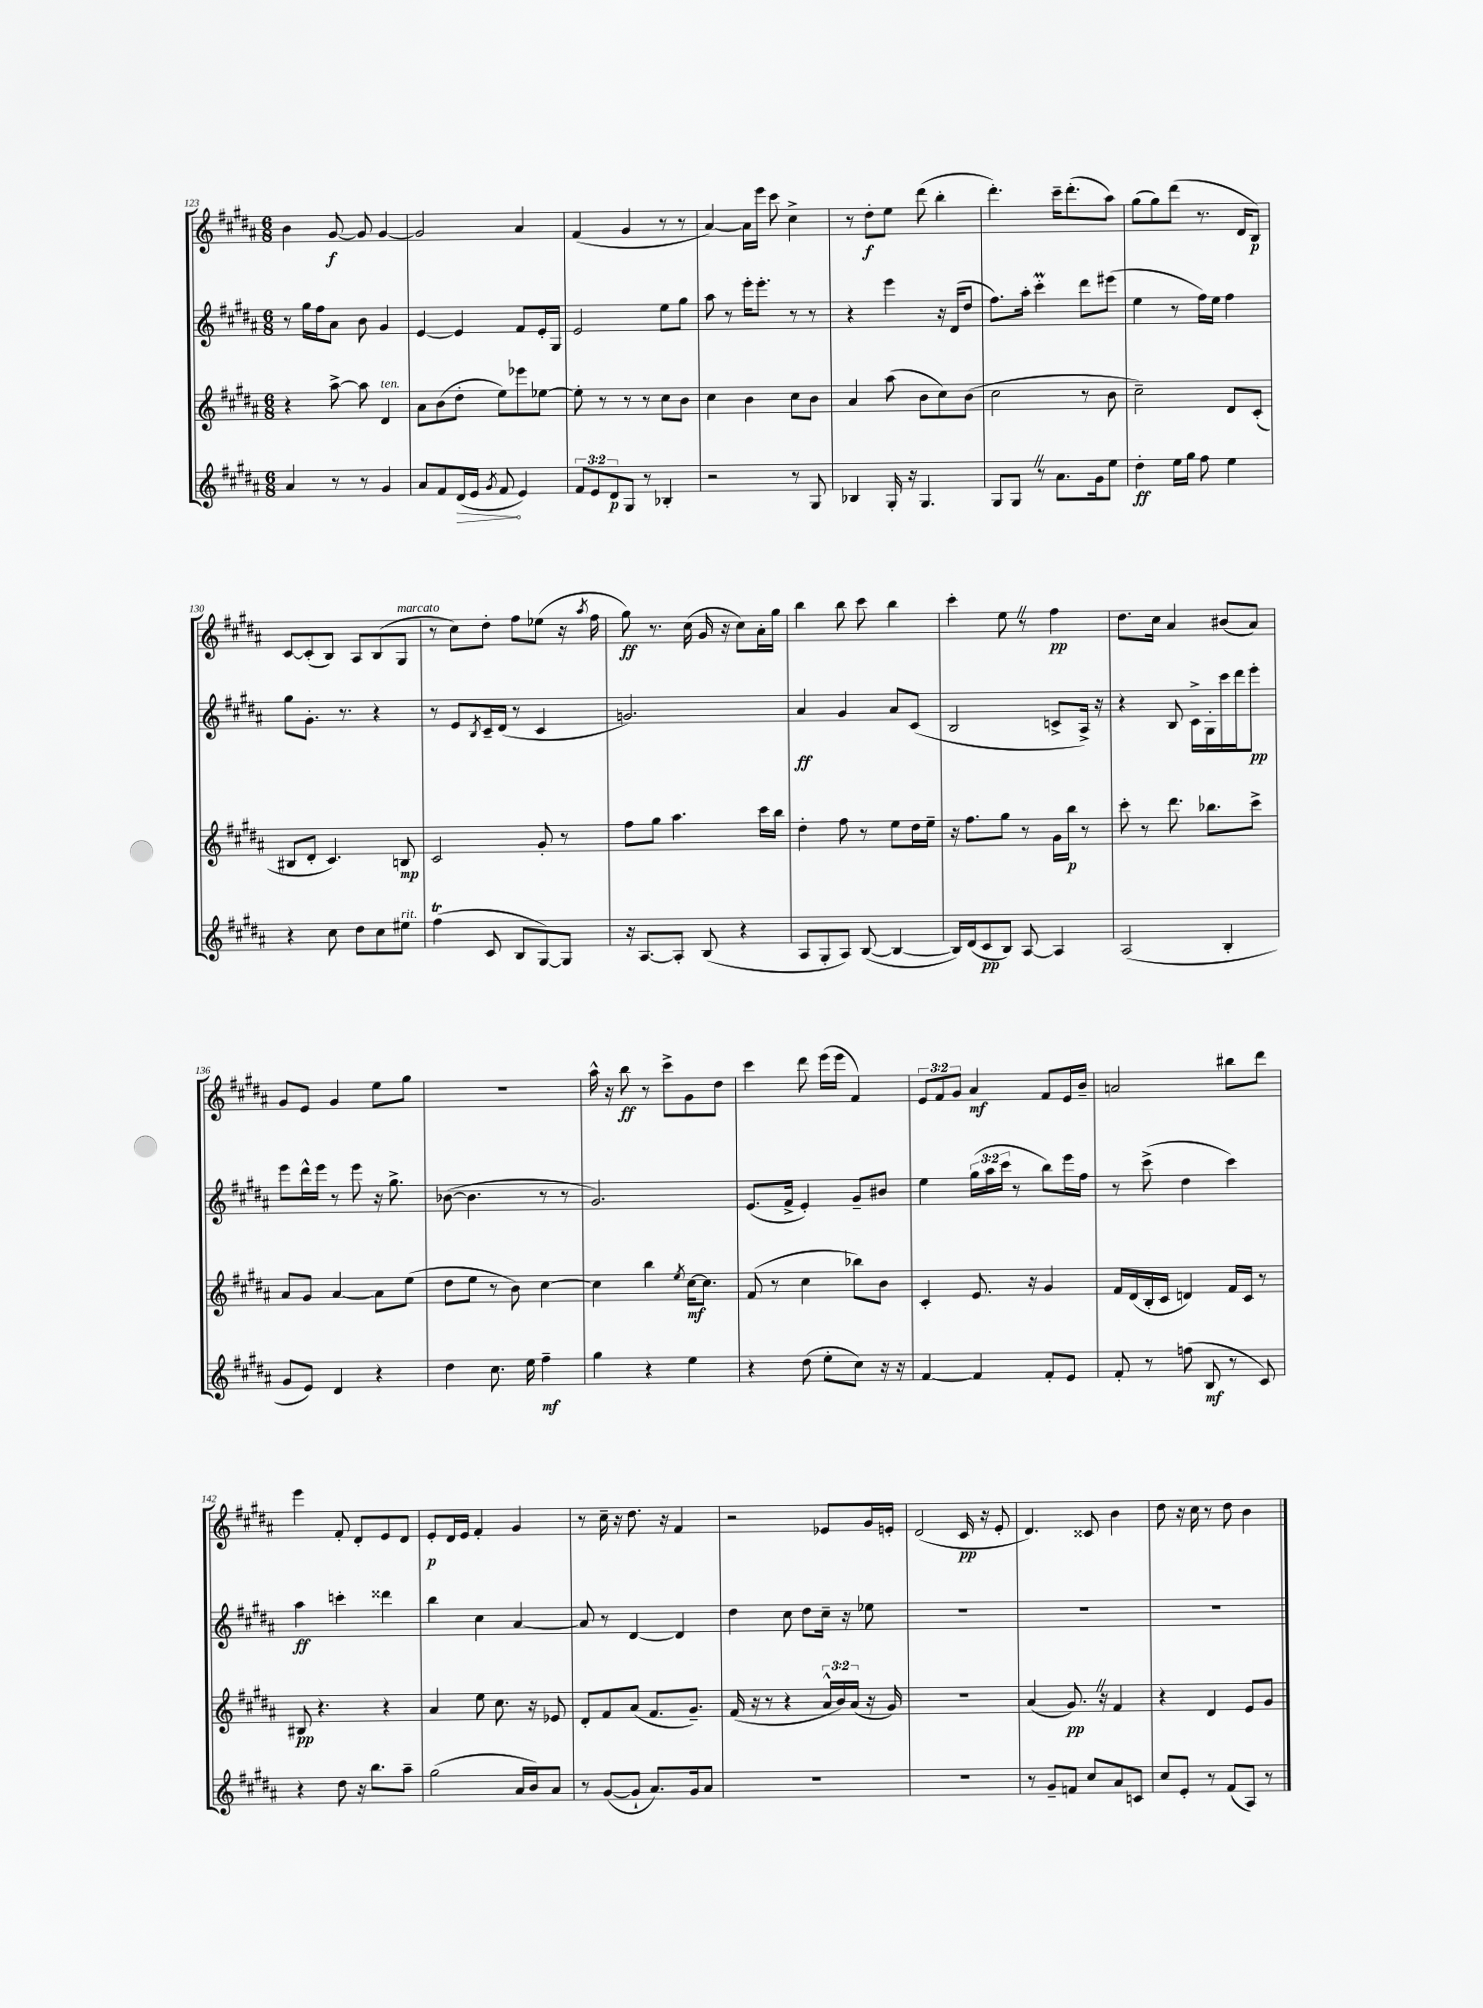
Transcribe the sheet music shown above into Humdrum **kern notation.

**kern	**kern	**kern	**kern
*staff4	*staff3	*staff2	*staff1
*clefG2	*clefG2	*clefG2	*clefG2
*k[f#c#g#d#a#]	*k[f#c#g#d#a#]	*k[f#c#g#d#a#]	*k[f#c#g#d#a#]
*M6/8	*M6/8	*M6/8	*M6/8
4a#	4r	8r	4b
.	.	16gg#	.
.	.	16ff#	.
8r	[8aa#^	8a#	[8g#
8r	8aa#]	8b	8g#]
4g#	4d#	4g#	[4g#
=	=	=	=
8a#	8a#	[4e	2g#]
8f#	(8b	.	.
(16d#	8dd#'	4e]	.
16e	.	.	.
8qg#	.	.	.
8f#	8ee)	.	.
4e)	8eee-	8f#	4a#
.	[8ee-	16e'	.
.	.	16G#	.
=	=	=	=
12f#	8ee-']	2e	(4f#
12e	.	.	.
.	8r	.	.
12d#	.	.	.
8G#	8r	.	4g#
8r	8r	.	.
4B-'	8cc#	8ee	8r
.	8b	8gg#	8r
=	=	=	=
2r	4cc#	8aa#	[4a#)
.	.	8r	.
.	4b	16eee'	16a#]
.	.	8.eee'	16eee
.	.	.	8ccc#
8r	8cc#	8r	4cc#^
8G#	8b	8r	.
=	=	=	=
4B-	4a#	4r	8r
.	.	.	8dd#'
16G#'	(8aa#	4eee	8ee
16r	.	.	.
4.G#	8b	.	(8ddd#
.	8cc#)	16r	4bb'
.	.	(16d#	.
.	(8b	8dd#	.
=	=	=	=
8G#	2cc#	8.ff#)	4.ddd#')
8G#	.	.	.
.	.	16aa#'	.
8r	.	4ccc#'	.
8.a#	.	.	16ccc#~
.	.	.	(8.ddd#'
.	8r	8ddd#	.
16g#	.	.	.
8ee	8b	(8eee#	8aa#)
=	=	=	=
4dd#'	2cc#~)	4ee	(8gg#
.	.	.	8gg#)
16ee	.	8r	(8ddd#
16gg#	.	.	.
8ff#	.	16ff#)	8.r
.	.	16ee	.
4ee	8d#	4ff#	.
.	.	.	16d#
.	(8c#'	.	8B)
=	=	=	=
4r	8B#	8gg#	[8c#
.	8d#'	8.g#'	(8c#']
8cc#	4.c#)	.	8B)
.	.	8.r	.
8dd#	.	.	8A#
8cc#	.	4r	(8B
8ee#	8B	.	8G#
=	=	=	=
(4ff#	2c#	8r	8r
.	.	8e	8cc#)
.	.	8qB	.
8c#	.	16c#~	8dd#'
.	.	(16d#	.
8B	.	8r	8ff#
[8G#)	8g#'	4c#	(8ee-
8G#]	8r	.	16r
.	.	.	8qaa#
.	.	.	16ff#
=	=	=	=
16r	8ff#	2.g)	8gg#)
[8.A#	.	.	.
.	8gg#	.	8.r
8A#']	4.aa#	.	.
.	.	.	(16cc#
(8B	.	.	16g#
.	.	.	16r
4r	.	.	8cc#)
.	16ccc#	.	16a#'
.	16bb	.	16gg#
=	=	=	=
8A#	4dd#'	4a#	4bb
8G#'	.	.	.
8A#)	8ff#	4g#	8bb
([8B	8r	.	8ccc#
4B_	8ee	8a#	4bb
.	16dd#	(8c#	.
.	16ee~	.	.
=	=	=	=
16B])	16r	2B	4ccc#'
(16d#	8.ff#	.	.
8c#	.	.	.
8B)	8gg#	.	8ee
[8A#	8r	.	8r
4A#]	16g#	8c^	4ff#
.	16bb	.	.
.	8r	16A#^)	.
.	.	16r	.
=	=	=	=
(2A#	8ccc#'	4r	8.dd#
.	8r	.	.
.	.	.	16cc#
.	8.ddd#	8B	4a#
.	.	16c#^	.
.	8.bb-	16G#'	.
4B'	.	16ccc#	(8b#
.	.	16ddd#	.
.	8ccc#^	8eee'	8a#)
=	=	=	=
8g#	8a#	8eee	8g#
8e)	8g#	16ddd#^^	8e
.	.	16eee	.
4d#	[4a#	8r	4g#
.	.	8eee	.
4r	8a#]	16r	8ee
.	.	8.gg#^	.
.	(8ee	.	8gg#
=	=	=	=
4dd#	8dd#	([8b-	2.r
.	8ee	4.b-]	.
8.cc#	8r	.	.
.	8b)	.	.
16ee	.	.	.
4ff#~	[4cc#	8r	.
.	.	8r	.
=	=	=	=
4gg#	4cc#]	2.g#)	16aa#^^
.	.	.	16r
.	.	.	8bb
4r	4bb	.	8r
.	.	.	8ccc#^
.	8qee	.	.
4ee	[16cc#	.	8g#
.	8.cc#]	.	.
.	.	.	8dd#
=	=	=	=
4r	(8f#	(8.e	4ccc#
.	8r	.	.
.	.	16f#^	.
(8dd#	4cc#	4e')	8ddd#
8ee'	.	.	(16eee
.	.	.	16eee
8cc#)	8bb-)	8g#~	4f#)
16r	8b	8b#	.
16r	.	.	.
=	=	=	=
[4f#	4c#'	4ee	12e
.	.	.	12f#
.	.	.	12g#
4f#]	8.e	(24gg#	4a#
.	.	24aa#	.
.	.	24ccc#	.
.	.	8r	.
.	16r	.	.
8f#'	4g#	8bb)	8f#
8e	.	16eee	16e
.	.	16ff#	16b~
=	=	=	=
8f#'	16f#	8r	2a
.	(16d#	.	.
8r	16B'	(8ccc#^	.
.	16c#	.	.
(8ff	4d)	4dd#	.
8B	.	.	.
8r	16f#	4ccc#)	8bb#
.	16c#	.	.
8c#)	8r	.	8ddd#
=	=	=	=
4r	8B#	4aa#	4eee
.	4.r	.	.
8dd#	.	4ccc'	8f#'
16r	.	.	8d#'
8.bb	.	.	.
.	4r	4ddd##	8e
8aa#~	.	.	8d#
=	=	=	=
(2gg#	4a#	4bb	8e'
.	.	.	16d#
.	.	.	16e
.	8ee	4cc#	4f#'
.	8.cc#	.	.
16a#	.	[4a#	4g#
16b)	16r	.	.
8a#	8e-	.	.
=	=	=	=
8r	8d#'	8a#]	8r
([8g#	8f#	8r	16cc#~
.	.	.	16r
8g#`]	(8a#	[4d#	8.dd#
8.a#)	8.f#	.	.
.	.	.	16r
.	.	4d#]	4f#
16g#	8.g#~)	.	.
8a#	.	.	.
=	=	=	=
2.r	(16f#	4dd#	2r
.	16r	.	.
.	8r	.	.
.	4r	8cc#	.
.	.	8dd#	.
.	24a#^^	16cc#~	8e-
.	24b)	.	.
.	.	16r	.
.	(24a#	.	.
.	16r	8ee-	16g#
.	16g#)	.	16e'
=	=	=	=
2.r	2.r	2.r	(2d#
.	.	.	16c#
.	.	.	16r
.	.	.	8e'
=	=	=	=
8r	(4a#	2.r	4.d#)
8g#~	.	.	.
8f	8.g#)	.	.
8cc#	.	.	8c##
.	16r	.	.
8a#	4f#	.	4b
8c	.	.	.
=	=	=	=
8cc#	4r	2.r	8dd#
8e'	.	.	16r
.	.	.	16cc#
8r	4d#	.	8r
(8f#	.	.	8dd#
8A#)	8e	.	4b
8r	8g#	.	.
==	==	==	==
*-	*-	*-	*-
